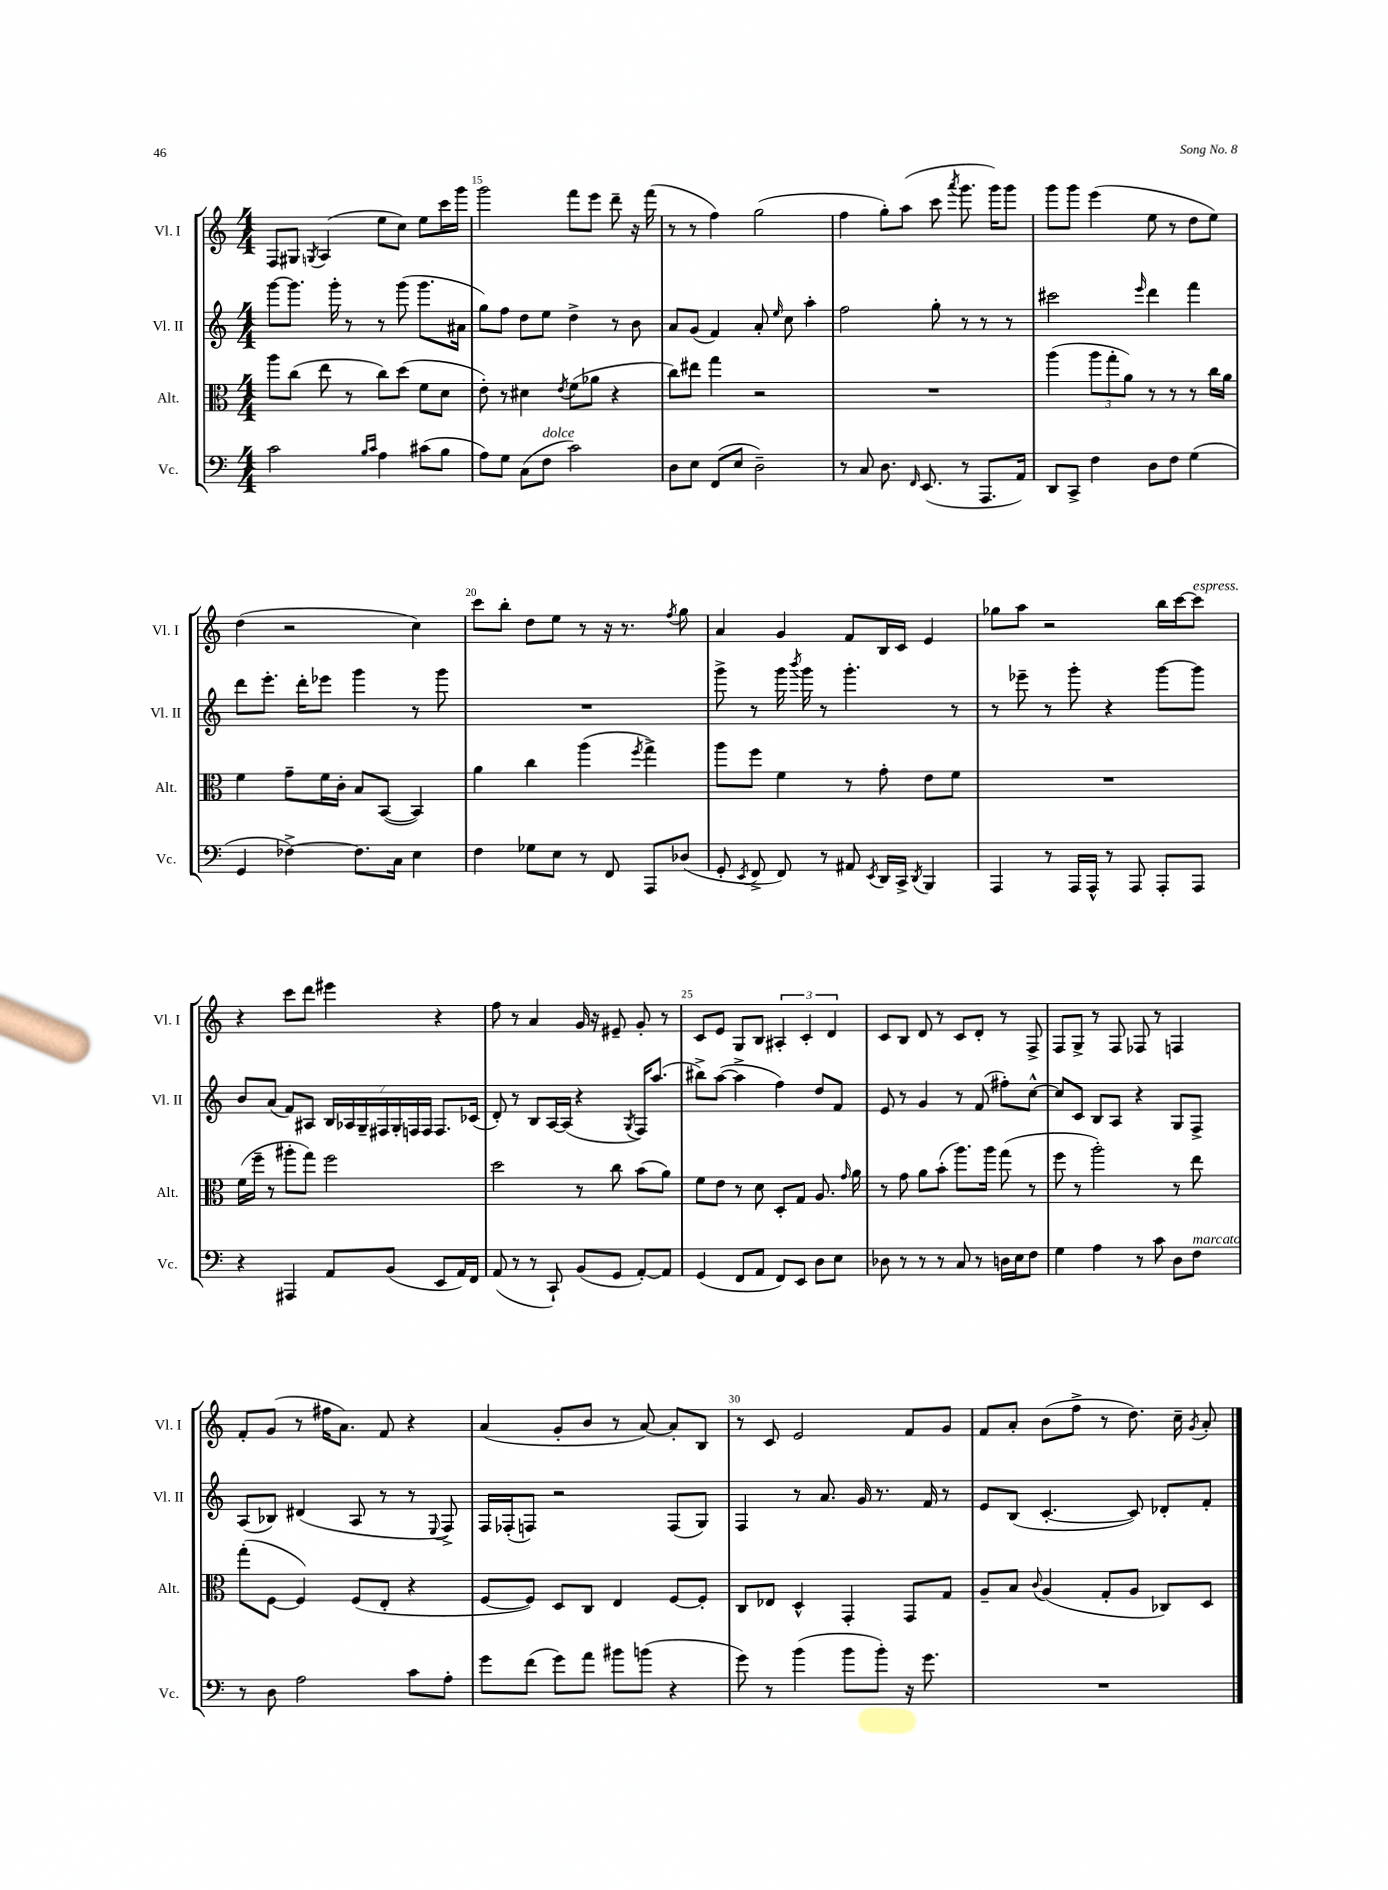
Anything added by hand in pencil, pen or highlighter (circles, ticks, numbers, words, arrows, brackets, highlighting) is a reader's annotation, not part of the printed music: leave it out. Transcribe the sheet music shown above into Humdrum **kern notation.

**kern	**kern	**kern	**kern
*part4	*part3	*part2	*part1
*staff4	*staff3	*staff2	*staff1
*I"Vc.	*I"Alt.	*I"Vl. II	*I"Vl. I
*I'Vc.	*I'Alt.	*I'Vl. II	*I'Vl. I
*clefF4	*clefC3	*clefG2	*clefG2
*k[]	*k[]	*k[]	*k[]
*M4/4	*M4/4	*M4/4	*M4/4
=14	=14	=14	=14
2c\	8aa\L	[8ggg\L	8F/L
.	(8cc\J	8.ggg\J]	8G#X/J
.	.	.	8qGn/
.	8ee\	.	(4A/
.	.	16ggg'\	.
.	8r	8r	.
16qqB/LL	.	.	.
16qqc/JJ	.	.	.
4A\	8cc\L)	8r	8ee\L
.	(8dd\J	(8ggg\	8cc\J)
(8c#X\L	8f\L	8.ggg\L	8ee\L
8B\J	8d\J	.	16ccc\L
.	.	16a#X\Jk	16ggg\JJ
=15	=15	=15	=15
8A\L)	8e'\)	8gg\L)	2ggg\
8G\J	8r	8ff\J	.
(8C\L	4d#X\	8dd\L	.
!LO:TX:a:i:t=dolce	!	!	!
8F\J	.	8ee\J	.
.	8qe/	.	.
2c\)	(8f\L	4dd^\	8fff\L
.	8a-X\J	.	8eee\J
.	4r	8r	8ddd~\
.	.	8b\	16r
.	.	.	(16fff\
=16	=16	=16	=16
8D\L	8cc\L)	8a/L	8r
8E\J	8ee#X\J	(8g/J	8r
(8FF/L	4gg\	4f/)	4ff\)
8E/J	.	.	.
2D~\)	2r	8a'/	(2gg\
.	.	16qqee/	.
.	.	8cc\	.
.	.	4aa'\	.
=17	=17	=17	=17
8r	1r	2ff\	4ff\
8C/	.	.	.
8.D\	.	.	8gg'\L)
.	.	.	(8aa\J
16qqFF/	.	.	.
(8.EE/	.	.	.
.	.	8gg'\	8ccc\
.	.	.	8qaaa/
8r	.	8r	8.ggg\
8.AAA/L	.	8r	.
.	.	.	16ggg\KL)
.	.	8r	8ggg\J
16AA/Jk)	.	.	.
=18	=18	=18	=18
8DD/L	(4aa\	2ccc#X\	8ggg\L
8CC^/J	.	.	8ggg\J
4F\	12aa\L	.	(4eee\
.	12gg'\	.	.
.	12a\J)	.	.
.	.	16qqeee/	.
8D\L	8r	4ddd\	8ee\
8F\J	8r	.	8r
(4G\	8r	4fff\	8dd\L
.	16cc\LL	.	8ee\J)
.	16a\JJ	.	.
!!LO:LB:g=z
=19	=19	=19	=19
4GG/	4f\	8ddd\L	(4dd\
.	.	8.eee'\J	.
[4F-X^\)	8g~\L	.	2r
.	.	16ddd'\KL	.
.	16f\L	8eee-X\J	.
.	16c'\JJ	.	.
8.F-\L]	8B/L	4ggg\	.
.	([8BB/J	.	.
16C\Jk	.	.	.
4E\	4BB/])	8r	4cc\)
.	.	8ggg\	.
=20	=20	=20	=20
4F\	4a\	1r	8ccc\L
.	.	.	8bb'\J
8G-X\L	4cc\	.	8dd\L
8E\J	.	.	8ee\J
8r	(4aa\	.	8r
8FF/	.	.	16r
.	.	.	8.r
.	8qff/	.	.
8AAA/L	4gg^\)	.	.
.	.	.	8qff/
(8D-X/J	.	.	8gg\
=21	=21	=21	=21
8GG'/	8aa\L	8ggg^\	4a/
8qEE/	.	.	.
8FF^/	8ff\J	8r	.
8FF/)	4f\	16ggg\	4g/
.	.	8qbbb/	.
.	.	16ggg\	.
8r	.	8r	.
8AA#X/	8r	4.ggg'\	8f/L
8qEE/	.	.	.
16DD/LL	8g'\	.	16B/L
16CC^/JJ	.	.	16c/JJ
8qDD/	.	.	.
4BBB/	8e\L	.	4e/
.	8f\J	8r	.
=22	=22	=22	=22
4AAA/	1r	8r	8gg-X\L
.	.	8eee-X~\	8aa\J
8r	.	8r	2r
16AAA/LL	.	8ggg'\	.
16AAA^^/JJ	.	.	.
8r	.	4r	.
8AAA/	.	.	.
8AAA'/L	.	[8ggg\L	16bb\LL
.	.	.	[16ccc\J
!	!	!	!LO:TX:a:i:t=espress.
8AAA/J	.	8ggg\J]	8ccc\J]
!!LO:LB:g=z
=23	=23	=23	=23
4r	(16f\LL	8b/L	4r
.	16ff~\JJ	.	.
.	8r	(8a/J	.
4AAA#X/	8aa#X'\L	8f/L)	8ccc\L
.	8gg\J)	8A#X/J	8ddd\J
8AA/L	2ff\	28B/LL	4eee#X\
.	.	28A-X/	.
.	.	28G~/	.
.	.	28F#X/	.
(8BB/J	.	.	.
.	.	28G'/	.
.	.	28Fn/	.
.	.	28F/JJ	.
8EE/L	.	8.F/L	4r
16AA/L)	.	.	.
16FF/JJ	.	(16c-X/Jk	.
=24	=24	=24	=24
(8AA/	2dd\	8d'/)	8ff\
8r	.	8r	8r
8r	.	8B/L	4a/
8CC`/)	.	[16A/L	.
.	.	(16A/JJ]	.
(8BB/L	8r	4r	16g/
.	.	.	16r
8GG/J	8cc\	.	8e#X~/
.	.	8qG/	.
[8AA'/L)	(8b\L	16F/KL)	8g'/
.	.	(8.aa/J	.
8AA/J]	8a\J)	.	8r
=25	=25	=25	=25
(4GG/	8f\L	8bb#X^\L)	8c/L
.	8e\J	([8aa\J	8e/J
8FF/L	8r	4aa^\]	8G/L
8AA/J	8d\	.	8B/J
8FF/L)	8D'/L	4ff\)	6A#X'/
8EE/J	8G/J	.	.
.	.	.	6c'/
8D\L	8.A/	8dd/L	.
.	.	.	6d/
8E\J	.	8f/J	.
.	16qqg/	.	.
.	16a\	.	.
=26	=26	=26	=26
8D-X\	8r	8e/	8c/L
8r	8g\	8r	8B/J
8r	8a\L	4g/	8d/
8r	(8b'\J	.	8r
8C/	8.aa\L)	8r	8c/L
8r	.	(8f/	8d'/J
.	16aa\Jk	.	.
16Dn\LL	(8gg\	8ff#X'\L)	8r
16E\J	.	.	.
8F\J	8r	[8cc^^\J	8F^/
=27	=27	=27	=27
4G\	8ff\	8cc/L]	8F/L
.	8r	8c/J	8G^/J
4A\	2aa'\)	8B/L	8r
.	.	8A/J	8F/
8r	.	4r	8F-X/
8c\	.	.	8r
8D\L	8r	8G/L	4Fn/
!LO:TX:a:i:t=marcato	!	!	!
8F\J	8ee\	8F^/J	.
!!LO:LB:g=z
=28	=28	=28	=28
8r	(8gg'\L	(8A/L	8f'/L
8D\	[8F\J	8B-X/J)	(8g/J
2A\	4F/])	(4d#X/	8r
.	.	.	16ff#X\KL
.	.	.	8.a\J)
.	(8F/L	8A/	.
.	8E'/J	8r	8f/
8c\L	4r	8r	4r
.	.	8qqE/	.
8A'\J	.	8F^/)	.
=29	=29	=29	=29
8g\L	[8F/L	16F/LL	(4a/
.	.	(16F-X'/J	.
(8f\J	8F/J])	8Fn/J)	.
8g\L)	8D/L	2r	8g'/L
8a\J	8C/J	.	8b/J
8b#X\L	4E/	.	8r
(8bn\J	.	.	[8a/)
4r	[8F/L	(8F/L	8a'/L]
.	8F'/J]	8G/J)	8B/J
=30	=30	=30	=30
8g\)	8C/L	4F/	8r
8r	8E-X/J	.	8c/
(4b\	4D^^/	8r	2e/
.	.	8.a/	.
8b\L	4GG'/	.	.
.	.	16g/	.
8b'\J)	.	8.r	.
16r	8GG/L	.	8f/L
8.g\	.	16f/	.
.	8G/J	8r	8g/J
=31	=31	=31	=31
1r	8A~/L	8e/L	8f/L
.	8B/J	(8B/J	8a'/J
.	8qqc/	.	.
.	(4A/	[4.c'/	(8b\L
.	.	.	8ff^\J
.	8G'/L	.	8r
.	8A/J	8c/])	8.dd\)
.	8C-X/L)	8d-X'/L	.
.	.	.	16cc~\
.	.	.	8qg/
.	8D/J	8f'/J	8a'/
==	==	==	==
*-	*-	*-	*-
